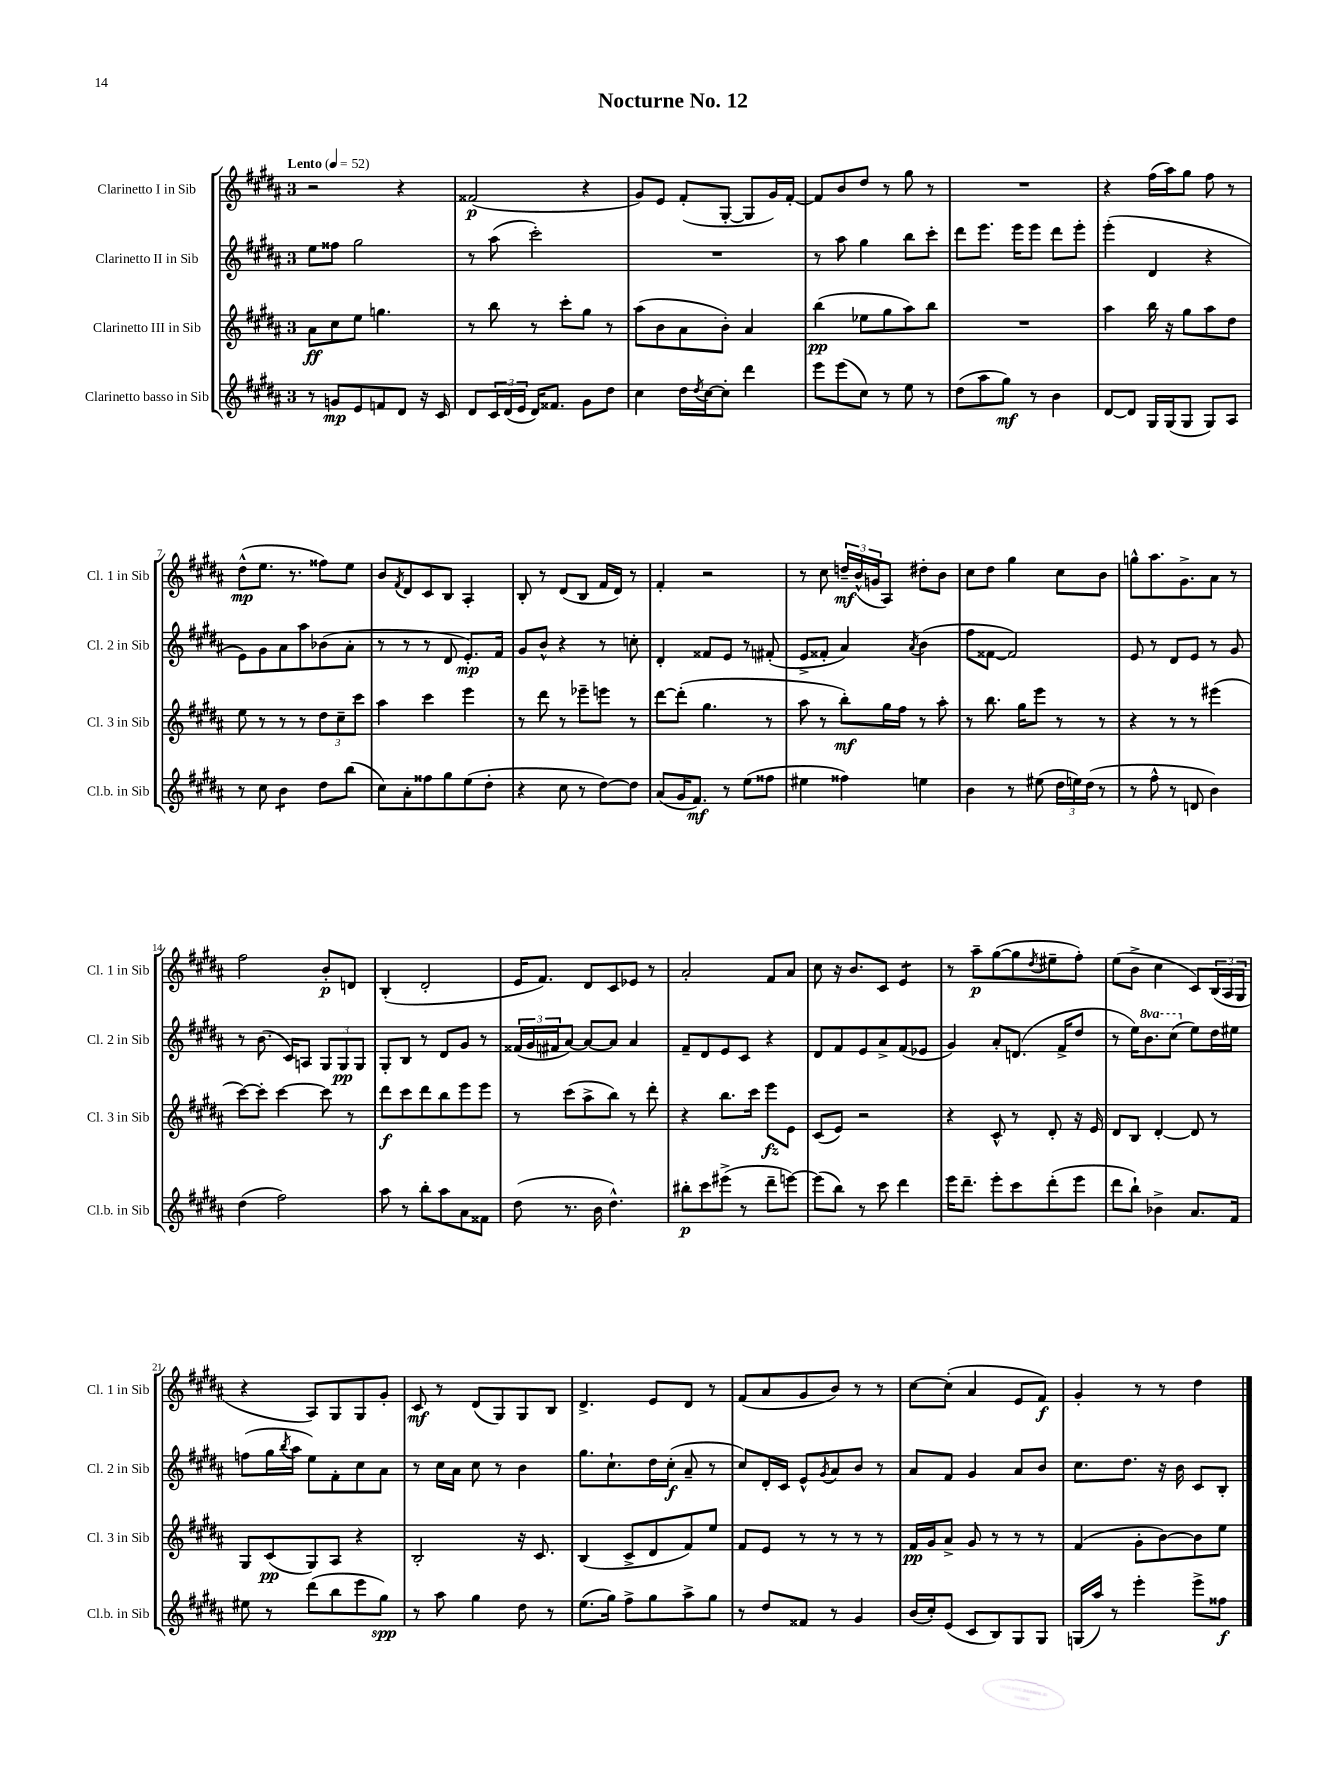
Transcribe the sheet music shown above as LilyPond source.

\header { title = "Nocturne No. 12" }
<<
\new StaffGroup <<
\new Staff = "s0" \with { instrumentName = "Clarinetto I in Sib" shortInstrumentName = "Cl. 1 in Sib" } {
    \clef treble \key b \major \once \override Staff.TimeSignature.style = #'single-digit \time 3/4 \tempo "Lento" 4 = 52
    r2 r4 |
    fisis'2\p( r4 |
    gis'8) e'8 fis'8-.( gis8~-. gis8 gis'16) fis'16~-. |
    fis'8 b'8 dis''8 r8 gis''8 r8 |
    R2. |
    r4 fis''16( ais''16) gis''8 fis''8 r8 |
    dis''8-^\mp( e''8. r8. fisis''8) e''8 |
    b'8 \acciaccatura { fis'8 } dis'8 cis'8 b8 ais4-. |
    b8-. r8 dis'8( b8 fis'16 dis'16) r8 |
    fis'4-. r2 |
    r8 cis''8 \tuplet 3/2 { d''16--\mf b'16-^( g'16 } ais8) dis''8-. b'8 |
    cis''8 dis''8 gis''4 cis''8 b'8 |
    g''8-^ ais''8. gis'8.-> ais'8 r8 |
    fis''2 b'8-.\p d'8 |
    b4-.( dis'2-. |
    e'16 fis'8.) dis'8 cis'8 ees'8 r8 |
    ais'2-. fis'8 ais'8 |
    cis''8 r16 b'8. cis'8 e'4:8 |
    r8 ais''8--\p gis''8~( gis''8 \acciaccatura { dis''8 } eis''8-- fis''8-.) |
    e''8( b'8-> cis''4 cis'8) \tuplet 3/2 { b16( ais16 gis16 } |
    r4 ais8) gis8 gis8 gis'8-. |
    cis'8\mf r8 dis'8( gis8) gis8 b8 |
    dis'4.-> e'8 dis'8 r8 |
    fis'8( ais'8 gis'8 b'8) r8 r8 |
    cis''8~ cis''8-.( ais'4 e'8 fis'8\f) |
    gis'4-. r8 r8 dis''4 \bar "|." |
}
\new Staff = "s1" \with { instrumentName = "Clarinetto II in Sib" shortInstrumentName = "Cl. 2 in Sib" } {
    \clef treble \key b \major \once \override Staff.TimeSignature.style = #'single-digit \time 3/4 \set Staff.ottavationMarkups = #ottavation-simple-ordinals
    e''8 fisis''8 gis''2 |
    r8 ais''8( cis'''2-.) |
    R2. |
    r8 ais''8 gis''4 b''8 cis'''8-. |
    dis'''8 e'''8. e'''16 e'''8 dis'''8 e'''8-. |
    e'''4-.( dis'4 r4 |
    e'8) gis'8 ais'8 ais''8 bes'8( ais'8-. |
    r8 r8 r8 dis'8 e'8.-.\mp) fis'16 |
    gis'8 b'8-^ r4 r8 c''8-. |
    dis'4-. fisis'8 e'8 r8 fis'8-.( |
    e'8-> fisis'8-. ais'4) \acciaccatura { ais'8 } b'4( |
    fis''8 fisis'8~ fisis'2) |
    e'8 r8 dis'8 e'8 r8 gis'8 |
    r8 b'8.( cis'16) a8 \tuplet 3/2 { gis8 gis8\pp gis8 } |
    gis8-. b8 r8 dis'8 gis'8 r8 |
    \tuplet 3/2 { fisis'16( gis'16 fis'16 } ais'8~) ais'8~ ais'8 ais'4 |
    fis'8-- dis'8 e'8 cis'8 r4 |
    dis'8 fis'8 e'8 ais'8-> fis'8( ees'8 |
    gis'4) ais'8-. d'8.( fis'16-> dis''8 |
    r8 e''16) \ottava #1 b''8. cis'''8( \ottava #0 e''8) dis''16 eis''16 |
    f''8( gis''16 \acciaccatura { b''8 } ais''16 e''8) fis'8-. cis''8 ais'8 |
    r8 cis''16 ais'16 cis''8 r8 b'4 |
    gis''8. cis''8.-! dis''16 cis''16-.\f( ais'8-- r8 |
    cis''8) dis'16-. cis'16 e'8-^ \acciaccatura { gis'8 } ais'8 b'8 r8 |
    ais'8 fis'8 gis'4 ais'8 b'8 |
    cis''8. dis''8. r16 b'16 cis'8 b8-. \bar "|." |
}
\new Staff = "s2" \with { instrumentName = "Clarinetto III in Sib" shortInstrumentName = "Cl. 3 in Sib" } {
    \clef treble \key b \major \once \override Staff.TimeSignature.style = #'single-digit \time 3/4
    ais'8\ff cis''8 e''8 g''4. |
    r8 b''8 r8 cis'''8-. gis''8 r8 |
    ais''8( b'8 ais'8 b'8-.) ais'4 |
    b''4\pp( ees''8 gis''8 ais''8) b''8 |
    R2. |
    ais''4 b''16 r16 gis''8 ais''8 dis''8 |
    e''8 r8 r8 r8 \tuplet 3/2 { dis''8 cis''8-- cis'''8 } |
    ais''4 cis'''4 e'''4 |
    r8 dis'''8 r8 ees'''8-- e'''8 r8 |
    dis'''8~ dis'''8-.( gis''4. r8 |
    ais''8 r8 b''8-.\mf) gis''16 fis''16 r8 ais''8-. |
    r8 b''8. gis''16 e'''8 r8 r8 |
    r4 r8 r8 eis'''4( |
    cis'''8~) cis'''8-. cis'''4~ cis'''8 r8 |
    dis'''8\f cis'''8 dis'''8 b''8 e'''8 e'''8 |
    r8 cis'''8( ais''8-> b''8) r8 dis'''8-. |
    r4 b''8. cis'''16 e'''8\fz e'8 |
    cis'8( e'8) r2 |
    r4 cis'8-^ r8 dis'8-. r16 e'16 |
    dis'8 b8 dis'4~-. dis'8 r8 |
    gis8 cis'8\pp( gis8) ais8 r4 |
    b2-. r16 cis'8. |
    b4( cis'8-> dis'8 fis'8) e''8 |
    fis'8 e'8 r8 r8 r8 r8 |
    fis'16\pp gis'16 ais'8-> gis'8 r8 r8 r8 |
    fis'4( gis'8-. b'8~) b'8 e''8 \bar "|." |
}
\new Staff = "s3" \with { instrumentName = "Clarinetto basso in Sib" shortInstrumentName = "Cl.b. in Sib" } {
    \clef treble \key b \major \once \override Staff.TimeSignature.style = #'single-digit \time 3/4
    r8 g'8\mp e'8 f'8 dis'8 r16 cis'16 |
    dis'8 \tuplet 3/2 { cis'16 dis'16( e'16 } dis'16) fisis'8. gis'8 dis''8 |
    cis''4 dis''16 \acciaccatura { dis''8 } cis''16~ cis''8-. dis'''4 |
    e'''8 e'''8( cis''8) r8 e''8 r8 |
    dis''8( ais''8 gis''8\mf) r8 b'4 |
    dis'8~ dis'8 gis16 gis16( gis8 gis8) ais8 |
    r8 cis''8 b'4:8 dis''8 b''8( |
    cis''8) ais'8-. fisis''8 gis''8 e''8( dis''8-. |
    r4 cis''8 r8 dis''8~) dis''8 |
    ais'8( gis'16 fis'8.\mf) r8 e''8( fisis''8 |
    eis''4 fisis''4) e''4 |
    b'4 r8 eis''8( \tuplet 3/2 { dis''16 e''16) dis''16( } r8 |
    r8 fis''8-^ r8 d'8 b'4) |
    dis''4( fis''2) |
    ais''8 r8 b''8-. ais''8 ais'8 fisis'8 |
    dis''8( r8. b'16 dis''4.-^) |
    bis''8-.\p cis'''8 eis'''8->( r8 dis'''8-- e'''8~) |
    e'''8( b''8) r8 cis'''8 dis'''4 |
    e'''16 dis'''8.-- e'''8-. cis'''8 dis'''8-.( e'''8 |
    dis'''8 b''8-!) bes'4-> ais'8. fis'16 |
    eis''8 r8 dis'''8( b''8 e'''8 gis''8\spp) |
    r8 ais''8 gis''4 dis''8 r8 |
    e''8.( gis''16) fis''8-> gis''8 ais''8-> gis''8 |
    r8 dis''8 fisis'8 r8 gis'4 |
    b'16( cis''16-.) e'8( cis'8 b8) gis8 gis8 |
    g16( ais''16) r8 e'''4-. e'''8-> fisis''8\f \bar "|." |
}
>>
>>
